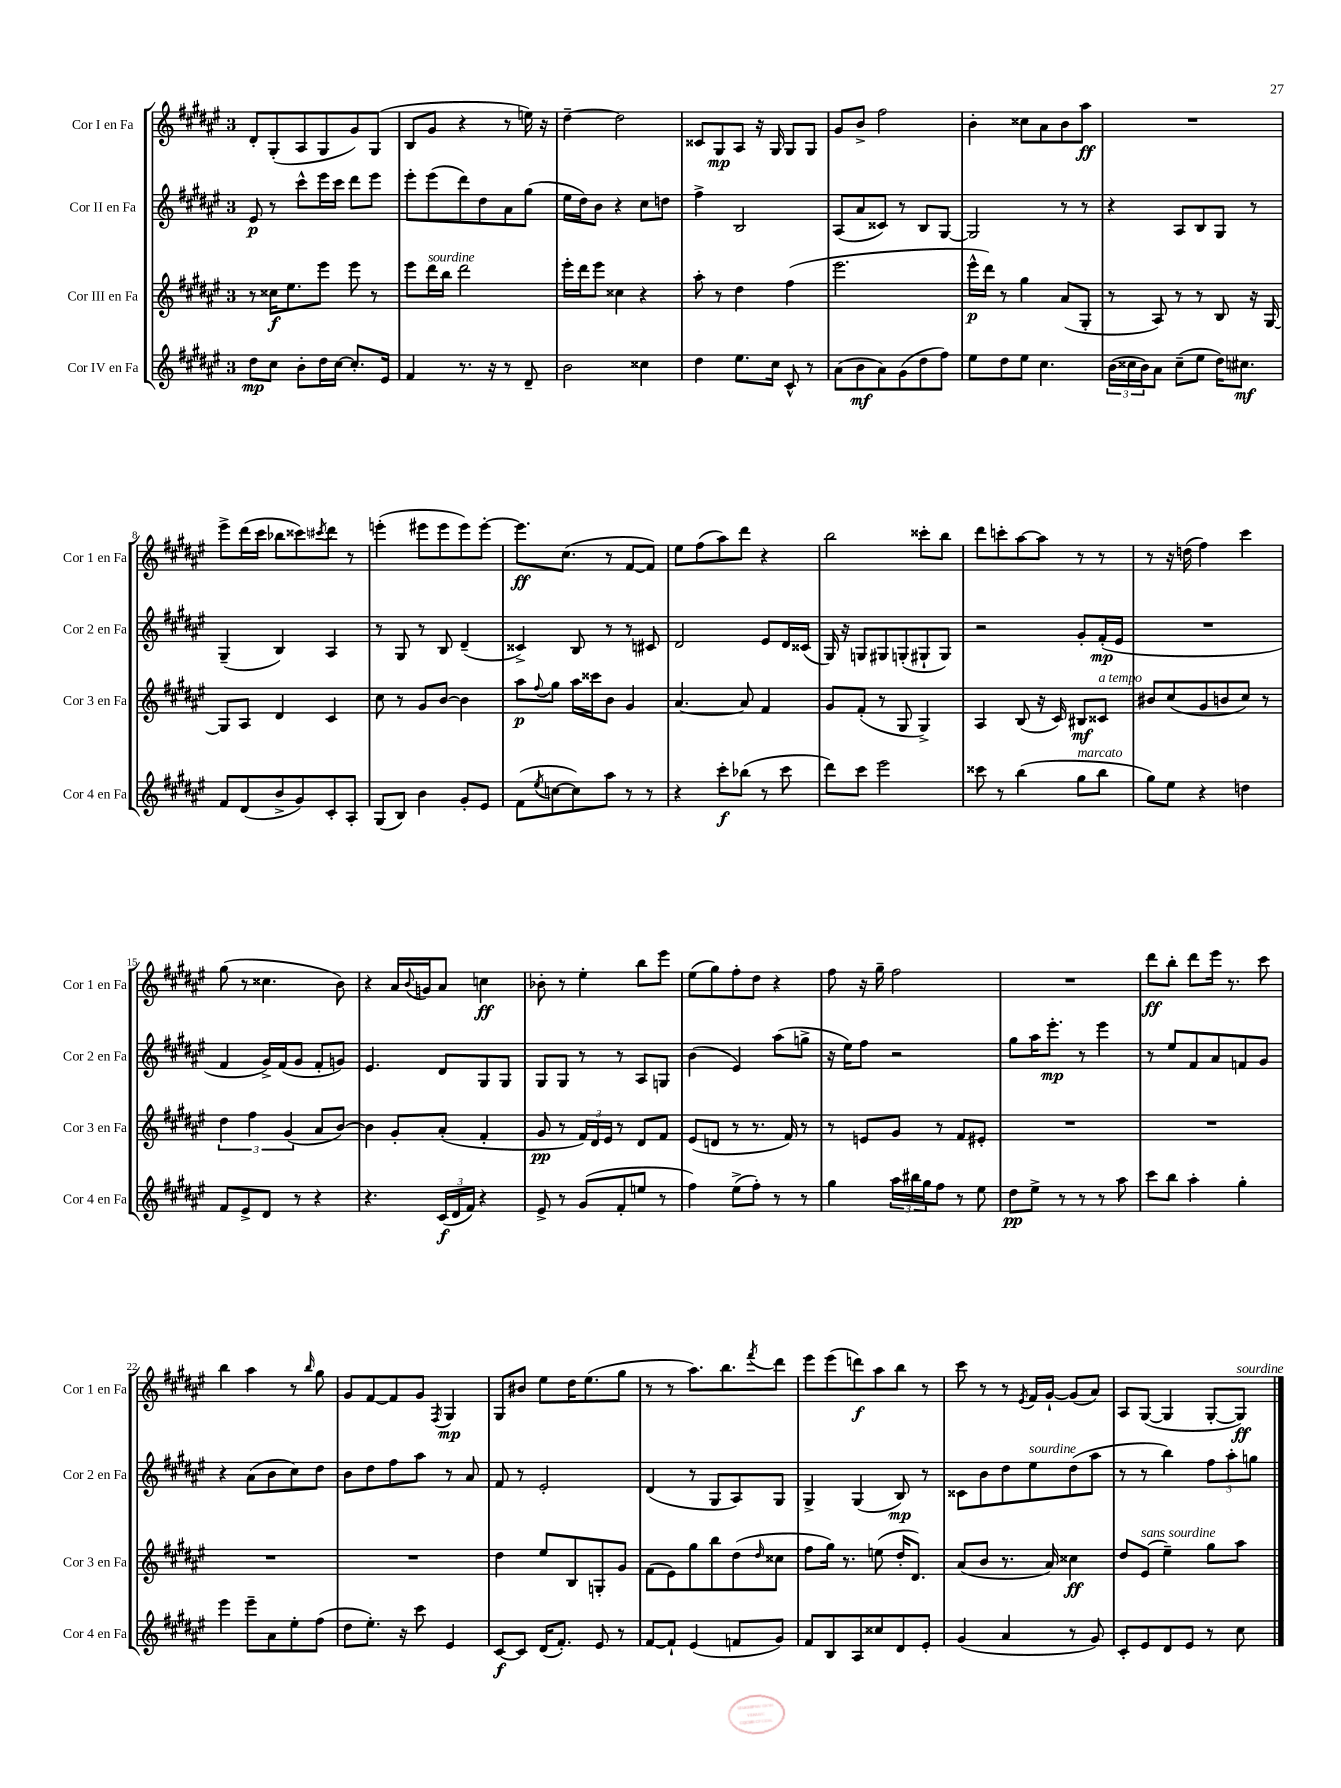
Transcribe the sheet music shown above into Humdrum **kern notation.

**kern	**kern	**kern	**kern
*staff4	*staff3	*staff2	*staff1
*clefG2	*clefG2	*clefG2	*clefG2
*k[f#c#g#d#a#e#]	*k[f#c#g#d#a#e#]	*k[f#c#g#d#a#e#]	*k[f#c#g#d#a#e#]
*M3/4	*M3/4	*M3/4	*M3/4
8dd#	8r	8e#	8d#'
8cc#	16cc##	8r	(8G#'
.	8.ee#	.	.
8b'	.	8ccc#^^	8A#
16dd#	8eee#	16eee#	8G#
[16cc#	.	16ccc#	.
8.cc#']	8eee#	8ddd#	8g#)
.	8r	8eee#	(8G#
16e#	.	.	.
=	=	=	=
4f#	8eee#	8eee#'	8B
.	16ddd#	(8eee#	8g#
.	16bb	.	.
8.r	2ddd#	8ddd#)	4r
.	.	8dd#	.
16r	.	.	.
8r	.	8a#	8r
8d#~	.	(8gg#	16ee)
.	.	.	16r
=	=	=	=
2b	16eee#'	16ee#	[4dd#~
.	16ddd#	16dd#)	.
.	8eee#	8b	.
.	4cc##	4r	2dd#]
4cc##	4r	8cc#	.
.	.	8dd	.
=	=	=	=
4dd#	8aa#'	4ff#^	8c##
.	8r	.	8G#
8.ee#	4dd#	2B	8A#
.	.	.	16r
16cc#	.	.	16G#
8c#^^	(4ff#	.	8G#
8r	.	.	8G#
=	=	=	=
(8a#	2.eee#	(8A#	8g#
8b	.	8a#	8b^
8a#)	.	8c##)	2ff#
(8g#	.	8r	.
8dd#	.	8B	.
8ff#)	.	[8G#	.
=	=	=	=
8ee#	16eee#^^	2G#]	4b'
.	16ddd#)	.	.
8dd#	8r	.	.
8ee#	4gg#	.	8cc##
4.cc#	.	.	8a#
.	(8a#	8r	8b
.	8G#'	8r	8aa#
=	=	=	=
(24b	8r	4r	2.r
24cc##	.	.	.
24b)	.	.	.
8a#	8A#)	.	.
(8cc##~	8r	8A#	.
8ee#	8r	8B	.
16dd#)	8B	8G#	.
8.cc#	.	.	.
.	16r	8r	.
.	[16G#	.	.
=	=	=	=
8f#	8G#]	(4G#~	8eee#^
(8d#	8A#	.	(16ddd#
.	.	.	16ccc#
8b^	4d#	4B)	8bb-
8g#)	.	.	8ccc##)
.	.	.	8qccc#
8c#'	4c#	4A#	8ddd#
8A#'	.	.	8r
=	=	=	=
(8G#	8cc#	8r	(4eee'
8B)	8r	8G#	.
4b	8g#	8r	8eee#
.	[8b	8B	8eee#
8g#'	4b]	(4d#~	8eee#)
8e#	.	.	[8eee#'
=	=	=	=
(8f#	8aa#	4c##^)	8.eee#]
8qee#	8qqff#	.	.
[8cc	8gg#	.	.
.	.	.	(8.cc#
8cc])	16aa#	8B	.
.	16ccc##	.	.
8aa#	8b	8r	8r
8r	4g#	8r	[8f#
8r	.	8c#	8f#])
=	=	=	=
4r	[4.a#	2d#	8ee#
.	.	.	(8ff#
8ccc#'	.	.	8aa#)
(8bb-	8a#]	.	8ddd#
8r	4f#	8e#	4r
8ccc#	.	16d#	.
.	.	(16c##	.
=	=	=	=
8ddd#)	8g#	16G#)	2bb
.	.	16r	.
8ccc#	(8f#'	8G	.
2eee#	8r	8G#	.
.	8G#	(8G'	.
.	4G#^)	8G#`	8ccc##'
.	.	8G#)	8bb
=	=	=	=
8ccc##	4A#	2r	8ddd#
8r	.	.	8ccc'
(4bb	(8B	.	[8aa#
.	16r	.	8aa#]
.	16c#)	.	.
8gg#	8B#	8g#'	8r
8bb	8c##	(16f#'	8r
.	.	16e#	.
=	=	=	=
8gg#)	8b#	2.r	8r
8ee#	(8cc#	.	16r
.	.	.	(16dd
4r	8g#	.	4ff#)
.	8b	.	.
4dd	8cc#)	.	4ccc#
.	8r	.	.
=	=	=	=
8f#	6dd#	4f#	(8gg#
8e#^	.	.	8r
.	6ff#	.	.
8d#	.	16g#^)	4.cc##
.	.	(16f#	.
.	(6g#	.	.
8r	.	8g#	.
4r	8a#	8f#'	.
.	[8b)	8g)	8b)
=	=	=	=
4.r	4b]	4.e#	4r
.	8g#'	.	16a#
.	.	.	8qqb
.	.	.	16g
(24c#	(8a#'	8d#	8a#
24d#	.	.	.
24f#)	.	.	.
4r	4f#'	8G#	4cc
.	.	8G#	.
=	=	=	=
8e#^	8g#	8G#	8b-'
8r	8r	8G#	8r
(8g#	24f#)	8r	4ee#'
.	24d#	.	.
.	24e#	.	.
8f#'	8r	8r	.
8ee	8d#	8A#	8bb
8r	8f#	8G	8eee#
=	=	=	=
4ff#)	(8e#	(4b	(8ee#
.	8d	.	8gg#)
(8ee#^	8r	4e#)	8ff#'
8ff#')	8.r	.	8dd#
8r	.	(8aa#	4r
.	16f#)	.	.
8r	8r	8gg^	.
=	=	=	=
4gg#	8r	16r	8ff#
.	.	16ee#)	.
.	8e	8ff#	16r
.	.	.	16gg#~
24aa#	8g#	2r	2ff#
24bb#	.	.	.
24gg#	.	.	.
8ff#	8r	.	.
8r	8f#	.	.
8ee#	8e#'	.	.
=	=	=	=
8dd#	2.r	8gg#	2.r
8ee#^	.	16aa#	.
.	.	8.eee#'	.
8r	.	.	.
8r	.	8r	.
8r	.	4eee#	.
8aa#	.	.	.
=	=	=	=
8ccc#	2.r	8r	8ddd#
8bb	.	8ee#	8bb'
4aa#'	.	8f#	8ddd#
.	.	8a#	16eee#
.	.	.	8.r
4gg#'	.	8f	.
.	.	8g#	8ccc#
=	=	=	=
4eee#	2.r	4r	4bb
8eee#~	.	(8a#	4aa#
8a#	.	8b	.
8ee#'	.	8cc#)	8r
.	.	.	16qqbb
(8ff#	.	8dd#	8gg#
=	=	=	=
8dd#	2.r	8b	8g#
8.ee#')	.	8dd#	[8f#
.	.	8ff#	8f#]
16r	.	.	.
8ccc#	.	8aa#	8g#
.	.	.	8qF#
4e#	.	8r	4G#
.	.	8a#	.
=	=	=	=
[8c#	4dd#	8f#	8G#
8c#]	.	8r	8b#
(16d#	8ee#	2e#'	8ee#
8.f#')	.	.	.
.	8B	.	16dd#
.	.	.	(8.ee#
8e#	8G'	.	.
8r	8g#	.	8gg#
=	=	=	=
[8f#	(8f#	(4d#	8r
8f#`]	8e#)	.	8r
(4e#	8gg#	8r	8.aa#)
.	8bb	8G#	.
.	.	.	8.bb
8f	(8dd#	8A#)	.
.	16qqdd#	.	8qfff#
8g#)	8cc##	8G#	8ddd#
=	=	=	=
8f#	8ff#	4G#^	8eee#
8B	16gg#)	.	(8eee#
.	8.r	.	.
8A#	.	(4G#	8ddd)
8cc##	(8ee	.	8aa#
8d#	16dd#'	8B)	8bb
.	8.d#)	.	.
8e#'	.	8r	8r
=	=	=	=
(4g#	(8a#	8c##	8ccc#
.	8b	8b	8r
4a#	8.r	8dd#	8r
.	.	.	8qe#
.	.	8ee#	16f#
.	16a#)	.	[16g#`
8r	4cc##	(8dd#	(8g#]
8g#)	.	8aa#	8a#)
=	=	=	=
8c#'	8dd#	8r	8A#
8e#	(8e#	8r	([8G#
8d#	4ee#~)	4bb)	4G#]
8e#	.	.	.
8r	8gg#	12ff#	[8G#'
.	.	12aa#'	.
8cc#	8aa#	.	8G#])
.	.	12gg	.
==	==	==	==
*-	*-	*-	*-
